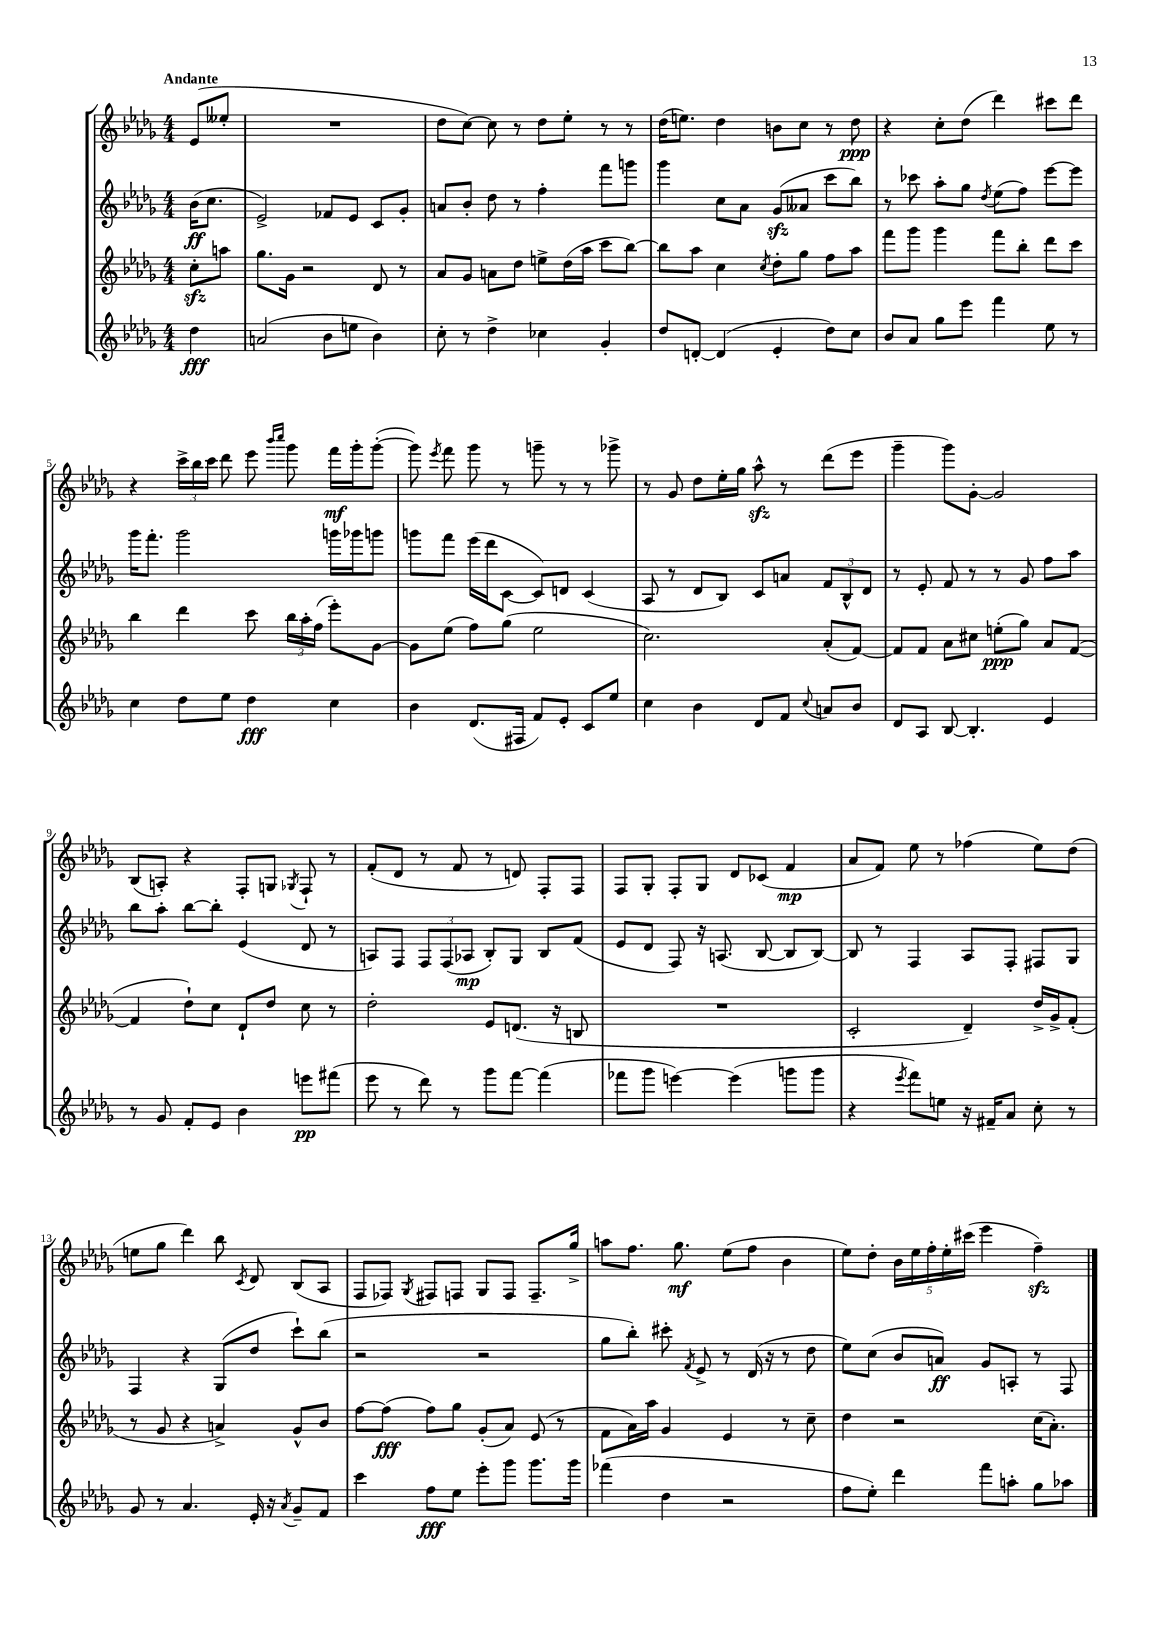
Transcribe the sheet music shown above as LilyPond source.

<<
\new StaffGroup <<
\new Staff = "s0" {
    \clef treble \key des \major \numericTimeSignature \time 4/4 \partial 4 \tempo "Andante"
    \autoBeamOff ees'8[( eeses''8]-. |
    R1 |
    des''8[ c''8]~) c''8 r8 des''8[ ees''8]-. r8 r8 |
    des''16[( e''8.]) des''4 b'8[ c''8] r8 des''8\ppp |
    r4 c''8[-. des''8]( des'''4) cis'''8[ des'''8] |
    r4 \tuplet 3/2 { c'''16[-> bes''16 c'''16] } des'''8 ees'''8 \grace { bes'''16[ c''''16] } ges'''8 f'''16[\mf ges'''16-. ges'''8]~-.( |
    ges'''8) \acciaccatura { ees'''8 } f'''8 ges'''8 r8 g'''8-- r8 r8 ges'''8-> |
    r8 ges'8 des''8[ ees''16-. ges''16] aes''8-^\sfz r8 des'''8[( ees'''8] |
    ges'''4-- ges'''8[) ges'8]~-. ges'2 |
    bes8[( a8]-.) r4 f8[-. g8] \acciaccatura { ges8 } f8-! r8 |
    f'8[-.( des'8] r8 f'8 r8 d'8) f8[-. f8] |
    f8[ ges8]-. f8[-. ges8] des'8[ ces'8]( f'4\mp |
    aes'8[ f'8]) ees''8 r8 fes''4( ees''8[) des''8]( |
    e''8[ ges''8] des'''4) bes''8 \acciaccatura { c'8 } des'8 bes8[( aes8] |
    f8[ fes8]) \acciaccatura { ges8 } fis8[ f8] ges8[ f8] f8.[-- ges''16]-> |
    a''8[ f''8.] ges''8.\mf ees''8[( f''8] bes'4 |
    ees''8[) des''8]-. \tuplet 5/4 { bes'16[ ees''16 f''16-. ees''16-. cis'''16]( } ees'''4 f''4--\sfz) \bar "|." |
}
\new Staff = "s1" {
    \clef treble \key des \major \numericTimeSignature \time 4/4 \partial 4
    \autoBeamOff bes'16[\ff( c''8.] |
    ees'2->) fes'8[ ees'8] c'8[ ges'8]-. |
    a'8[ bes'8]-. des''8 r8 f''4-. f'''8[ g'''8] |
    ges'''4 c''8[ aes'8] ges'8[\sfz( aeses'8] c'''8[ bes''8]) |
    r8 ces'''8 aes''8[-. ges''8] \acciaccatura { des''8 } ees''8[( f''8]) ees'''8[~ ees'''8] |
    ges'''16[ f'''8.]-. ges'''2 g'''16[ ges'''16 g'''8] |
    g'''8[ f'''8] ees'''16[( des'''16 c'8]~ c'8[) d'8] c'4( |
    aes8 r8 des'8[ bes8]) c'8[ a'8] \tuplet 3/2 { f'8[ bes8-^ des'8] } |
    r8 ees'8-. f'8 r8 r8 ges'8 f''8[ aes''8] |
    bes''8[ aes''8]-. bes''8[~ bes''8]-. ees'4( des'8 r8 |
    a8[) f8] \tuplet 3/2 { f8[ f8( aes8]\mp } bes8[-.) ges8] bes8[ f'8]( |
    ees'8[ des'8] f8) r16 a8.( bes8~ bes8[ bes8]~) |
    bes8 r8 f4 aes8[ f8]-. fis8[ ges8] |
    f4 r4 ges8[( des''8] c'''8[-!) bes''8]( |
    r2 r2 |
    ges''8[ bes''8]-.) cis'''8-. \acciaccatura { f'8 } ees'8-> r8 des'16( r16 r8 des''8 |
    ees''8[) c''8]( bes'8[ a'8]\ff) ges'8[ a8]-. r8 f8 \bar "|." |
}
\new Staff = "s2" {
    \clef treble \key des \major \numericTimeSignature \time 4/4 \partial 4
    \autoBeamOff c''8[-.\sfz a''8] |
    ges''8.[ ges'16] r2 des'8 r8 |
    aes'8[ ges'8] a'8[ des''8] e''8[-> des''16( aes''16] c'''8[ bes''8]~) |
    bes''8[ aes''8] c''4 \acciaccatura { c''8 } des''8[-. ges''8] f''8[ aes''8] |
    f'''8[ ges'''8] ges'''4 f'''8[ bes''8]-. des'''8[ c'''8] |
    bes''4 des'''4 c'''8 \tuplet 3/2 { bes''16[ aes''16-. f''16]( } ees'''8[-.) ges'8]~ |
    ges'8[ ees''8]( f''8[) ges''8]( ees''2 |
    c''2.) aes'8[-.( f'8]~) |
    f'8[ f'8] aes'8[ cis''8] e''8[-.\ppp( ges''8]) aes'8[ f'8]~( |
    f'4 des''8[-!) c''8] des'8[-! des''8] c''8 r8 |
    des''2-. ees'8[ d'8.]( r16 b8 |
    R1 |
    c'2-. des'4--) des''16[-> ges'16-> f'8]-.( |
    r8 ges'8 r4 a'4->) ges'8[-^ bes'8] |
    f''8[~ f''8]\fff( f''8[) ges''8] ges'8[-.( aes'8]) ees'8( r8 |
    f'8[ aes'16) aes''16] ges'4 ees'4 r8 c''8-- |
    des''4 r2 c''16[( aes'8.]-.) \bar "|." |
}
\new Staff = "s3" {
    \clef treble \key des \major \numericTimeSignature \time 4/4 \partial 4
    \autoBeamOff des''4\fff |
    a'2( bes'8[ e''8] bes'4) |
    c''8-. r8 des''4-> ces''4 ges'4-. |
    des''8[ d'8]~-. d'4( ees'4-. des''8[) c''8] |
    bes'8[ aes'8] ges''8[ ees'''8] f'''4 ees''8 r8 |
    c''4 des''8[ ees''8] des''4\fff c''4 |
    bes'4 des'8.[( fis16] f'8[) ees'8]-. c'8[ ees''8] |
    c''4 bes'4 des'8[ f'8] \appoggiatura { c''8 } a'8[ bes'8] |
    des'8[ aes8] bes8~ bes4.-. ees'4 |
    r8 ges'8 f'8[-. ees'8] bes'4 e'''8[\pp fis'''8]( |
    ees'''8 r8 des'''8) r8 ges'''8[ f'''8]~ f'''4( |
    fes'''8[ ges'''8] e'''4~) e'''4( g'''8[ g'''8] |
    r4 \acciaccatura { ees'''8 } f'''8[) e''8] r16 fis'16[-- aes'8] c''8-. r8 |
    ges'8 r8 aes'4. ees'16-. r16 \acciaccatura { aes'8 } ges'8[-- f'8] |
    c'''4 f''8[\fff ees''8] ees'''8[-. ges'''8] ges'''8.[ ges'''16] |
    fes'''4( des''4 r2 |
    f''8[ ees''8]-.) des'''4 f'''8[ a''8]-. ges''8[ aes''8] \bar "|." |
}
>>
>>
